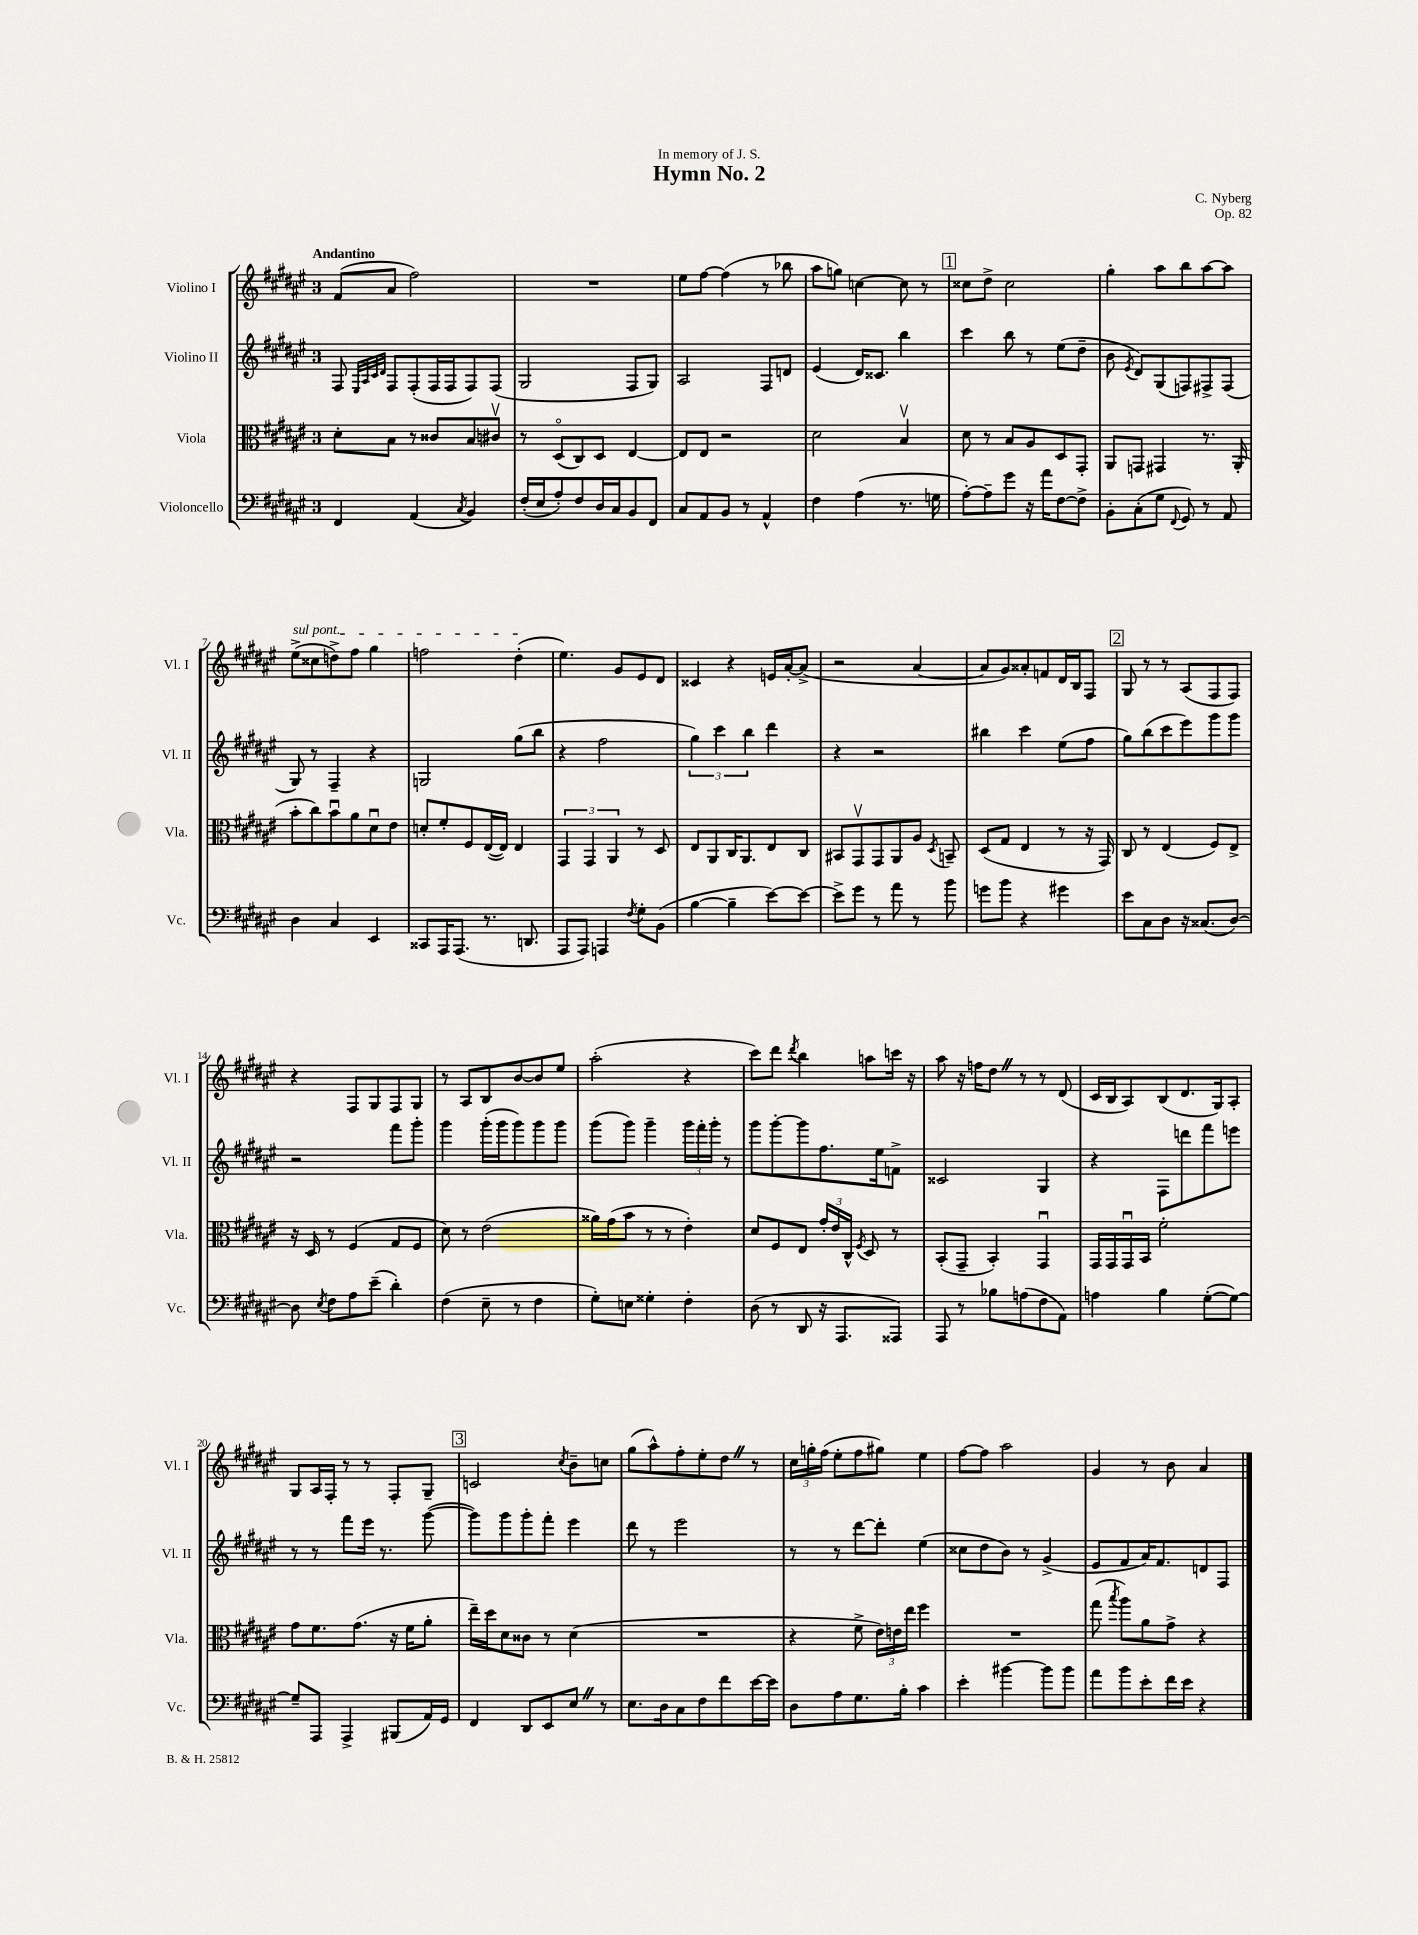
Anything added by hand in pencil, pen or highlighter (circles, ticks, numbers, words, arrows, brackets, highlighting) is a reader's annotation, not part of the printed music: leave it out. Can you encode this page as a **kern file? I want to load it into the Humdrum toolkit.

**kern	**kern	**kern	**kern
*part4	*part3	*part2	*part1
*staff4	*staff3	*staff2	*staff1
*I"Violoncello	*I"Viola	*I"Violino II	*I"Violino I
*I'Vc.	*I'Vla.	*I'Vl. II	*I'Vl. I
*clefF4	*clefC3	*clefG2	*clefG2
*k[f#c#g#d#a#e#]	*k[f#c#g#d#a#e#]	*k[f#c#g#d#a#e#]	*k[f#c#g#d#a#e#]
*M3/4	*M3/4	*M3/4	*M3/4
=1	=1	=1	=1
!	!	!	!LO:TX:a:B:t=Andantino
4FF#/	8d#'\L	8F#/	(8f#/L
.	.	32qqE#/LLL	.
.	.	32qqA#/	.
.	.	32qqc#/	.
.	.	32qqd#/JJJ	.
.	8B\J	8F#/L	8a#/J
(4AA#/	8r	(8F#'/	2ff#\)
.	8c##X/L	16F#/L	.
.	.	16F#/J	.
8qC#/	.	.	.
4BB/)	8B/	8F#/)	.
.	8c#Xv/J	(8F#/J	.
=2	=2	=2	=2
(16F#'/LL	8r	2G#/	2.r
16E#/J	.	.	.
8A#'/)	(8D#/L	.	.
8F#/	8C#/)	.	.
16D#/L	8D#/J	.	.
16C#/J	.	.	.
8BB/	[4E#/	8F#/L	.
8FF#/J	.	8G#/J)	.
=3	=3	=3	=3
8C#/L	8E#/L]	2A#/	8ee#\L
8AA#/	8E#/J	.	[8ff#\J
8BB/J	2r	.	(4ff#\]
8r	.	.	.
4AA#^^/	.	8F#/L	8r
.	.	8dn/J	8bb-X\
=4	=4	=4	=4
4F#\	2d#\	(4e#/	8aa#\L
.	.	.	8ggn\J)
(4A#\	.	16d#/KL)	[4ccn\
.	.	8.c##X/J	.
8.r	4Bv/	4bb\	8cc\]
.	.	.	8r
16Gn\	.	.	.
!!LO:REH:place=s1:t=1
=5	=5	=5	=5
[8A#'\L)	8d#\	4ccc#\	8cc##X\L
8A#~\]	8r	.	8dd#^\J
8g#\J	8B/L	8bb\	2cc##\
16r	8A#/	8r	.
16a#\KL	.	.	.
[8F#\	8D#/	(8ee#\L	.
8F#^\J]	8GG#'/J	8dd#~\J	.
=6	=6	=6	=6
8BB'\L	8AA#/L	8b\	4gg#'\
.	.	8qe#/	.
(8C#'\	8GGn/J	8d#/L)	.
8G#\J	4GG#X/	(8G#/	8aa#\L
8qqFF#/	.	.	.
8GG#/)	.	8Fn/)	8bb\
8r	8.r	8F#X^/	[8aa#\
8AA#/	.	(8F#/J	8aa#\J]
.	(16AA#'/	.	.
!!LO:LB:g=z
=7	=7	=7	=7
!	!	!	!LO:TX:a:i:t=sul pont.
4D#\	8b'\L	8G#/)	(8ee#^\L
.	8cc#\)	8r	8cc##X\
4C#/	8bu\	4F#~/	8ddn^\)
.	8a#\	.	8ff#\J
4EE#/	8d#u\	4r	4gg#\
.	8e#\J	.	.
=8	=8	=8	=8
8CC##X/L	8dn'/L	2Gn/	2ffn\
16AAA#/K	8f#'/	.	.
(8.AAA#/J	.	.	.
.	8F#/	.	.
8.r	([16E#/L	.	.
.	16E#/JJ])	.	.
.	4E#/	(8gg#\L	(4dd#'\
8.DDn/	.	.	.
.	.	8bb\J	.
=9	=9	=9	=9
8AAA#/L	6GG#/	4r	4.ee#\)
8AAA#/J)	.	.	.
.	6GG#/	.	.
4AAAn/	.	2ff#\	.
.	6AA#/	.	.
.	.	.	8g#/L
8qF#/	.	.	.
8G#'\L	8r	.	8e#/
(8BB\J	8D#/	.	8d#/J
=10	=10	=10	=10
[4B\	8E#/L	6gg#\)	4c##X/
.	8AA#/	.	.
.	.	6ccc#\	.
4B~\]	16C#/K	.	4r
.	8.AA#/	.	.
.	.	6bb\	.
[8e#\L)	8E#/	4ddd#\	16en/LL
.	.	.	[16a#'/J
8e#\J_	8C#/J	.	(8a#^/J]
=11	=11	=11	=11
8e#^\L]	8BB#X/L	4r	2r
8g#\J	8GG#v/	.	.
8r	8GG#/	2r	.
8a#\	8AA#/	.	.
8r	8A#/J	.	[4a#/
.	8qD#/	.	.
8b\	8BBn~/	.	.
=12	=12	=12	=12
8gn\L	(8D#/L	4bb#X\	8a#/L]
8b\J	8G#/J	.	8g#/)
4r	4E#/	4ccc#\	8a##X'/
.	.	.	8fn/
4g#X\	8r	(8ee#\L	16d#/L
.	.	.	16B/J
.	16r	8ff#\J	8F#/J
.	16GG#/)	.	.
!!LO:REH:place=s1:t=2
=13	=13	=13	=13
8e#\L	8C#/	8gg#\L)	8G#/
8C#\	8r	(8bb\	8r
8D#\J	(4E#/	8ccc#\	8r
16r	.	8eee#\)	(8A#/L
(8.C##X/L	.	.	.
.	8F#/L)	8ggg#\	8F#/
[8D#/J)	8E#^/J	8ggg#\J	8F#/J)
!!LO:LB:g=z
=14	=14	=14	=14
8D#\]	16r	2r	4r
.	16D#/	.	.
8qE#/	.	.	.
8F#\L	8r	.	.
8A#\	(4F#/	.	8F#/L
(8e#~\J	.	.	8G#/
4d#'\)	8G#/L	8fff#\L	8F#/
.	8F#/J	8ggg#'\J	8G#/J
=15	=15	=15	=15
(4F#\	8d#\)	4ggg#\	8r
.	8r	.	8A#/L
8E#~\	(2e#\	(16ggg#'\LL	8B/
.	.	16ggg#\J	.
8r	.	8ggg#\)	[8b/
4F#\	.	8ggg#\	8b/]
.	.	8ggg#\J	8ee#/J
=16	=16	=16	=16
8G#'\L)	16a##X\LL)	(8ggg#\L	(2aa#'\
.	(16g#\J	.	.
8En\J	8b\J	8ggg#\J)	.
4G##X'\	8r	4ggg#~\	.
.	8r	.	.
4F#'\	4e#'\)	24ggg#\LL	4r
.	.	24fff#'\	.
.	.	24ggg#'\JJ	.
.	.	8r	.
=17	=17	=17	=17
(8D#\	8d#/L	8ggg#\L	8ccc#\L)
8r	8F#/	[8ggg#'\	8ddd#\J
.	.	.	8qddd#/
8DD#/	8E#/J	8ggg#\]	4bb\
16r	24g#'/LL	8.ff#\	.
.	24e#/	.	.
8.AAA#/L	.	.	.
.	24C#^^/JJ	.	.
.	8qF#/	.	.
.	8D#/	.	8aan\L
.	.	16ee#\k	.
8AAA##X/J)	8r	8fn^\J	16cccn\Jk
.	.	.	16r
=18	=18	=18	=18
8AAA#/	(8BB'/L	2c##X/	8aa#\
8r	8GG#~/J	.	16r
.	.	.	16ffn\KL
8B-X\L	4BB'/)	.	8dd#Z\J
(8An\	.	.	8r
8F#\	4GG#u/	4G#/	8r
8AA#\J)	.	.	(8d#/
=19	=19	=19	=19
4An\	16GG#/LL	4r	16c#/LL
.	16GG#/	.	16B/J
.	16GG#u/	.	8A#/)
.	16BB/JJ	.	.
4B\	2f#'\	8F#\L	(8B/
.	.	8dddn\	8.d#/
([8G#'\L	.	8fff#\	.
.	.	.	16G#/k)
8G#\J_)	.	8eeen\J	8A#'/J
!!LO:LB:g=z
=20	=20	=20	=20
8G#~/L]	8g#\L	8r	8G#/L
8AAA#/J	8.f#\	8r	16A#/L
.	.	.	16F#'/JJ
4AAA#^/	.	8fff#\L	8r
.	(8.g#\J	.	.
.	.	16eee#\Jk	8r
.	.	8.r	.
(8BBB#X/L	16r	.	8F#'/L
.	16f#\KL	.	.
16AA#/L)	8a#'\J	([8ggg#\	8G#~/J
16GG#/JJ	.	.	.
!!LO:REH:place=s1:t=3
=21	=21	=21	=21
4FF#/	16ee#~\LL)	8ggg#\L])	2cn/
.	16dd#\J	.	.
.	8d#\	8ggg#\	.
8DD#/L	8c##X\J	8ggg#'\	.
8EE#/	8r	8fff#'\J	.
.	.	.	8qcc#/
8E#Z/J	(4d#\	4eee#\	8b~\L
8r	.	.	8ccn\J
=22	=22	=22	=22
8.E#\L	2.r	8ddd#\	(8gg#\L
.	.	8r	8aa#^^\)
16D#\k	.	.	.
8C#\	.	2eee#\	8ff#'\
8F#\	.	.	8ee#'\
8f#\	.	.	8dd#Z\J
[16e#\L	.	.	8r
16e#\JJ]	.	.	.
=23	=23	=23	=23
8D#\L	4r	8r	24cc#\LL
.	.	.	24ggn'\
.	.	.	(24ff#\JJ
8A#\	.	8r	8ee#'\L
8.G#\	8f#^\	[8ddd#\L	8ff#\
.	24e#\LL)	8ddd#'\J]	8gg#X\J)
.	24en\	.	.
16B'\Jk	.	.	.
.	24ee#\JJ	.	.
4c#\	4ff#\	(4ee#\	4ee#\
=24	=24	=24	=24
4e#'\	2.r	8cc##X\L	[8ff#\L
.	.	8dd#\	8ff#\J]
[4b#X\	.	8b\J)	2aa#\
.	.	8r	.
8b#\L]	.	(4g#^/	.
8b#\J	.	.	.
=25	=25	=25	=25
8a#\L	(8gg#\	8e#/L	4g#/
.	8qbb/	.	.
8b\	8aa#\L)	8f#/	.
8e#'\	8a#\	16a#/K)	8r
.	.	8.f#/	.
16f#\L	8g#^\J	.	8b\
16e#\JJ	.	.	.
4r	4r	8dn/	4a#/
.	.	8F#/J	.
==	==	==	==
*-	*-	*-	*-
